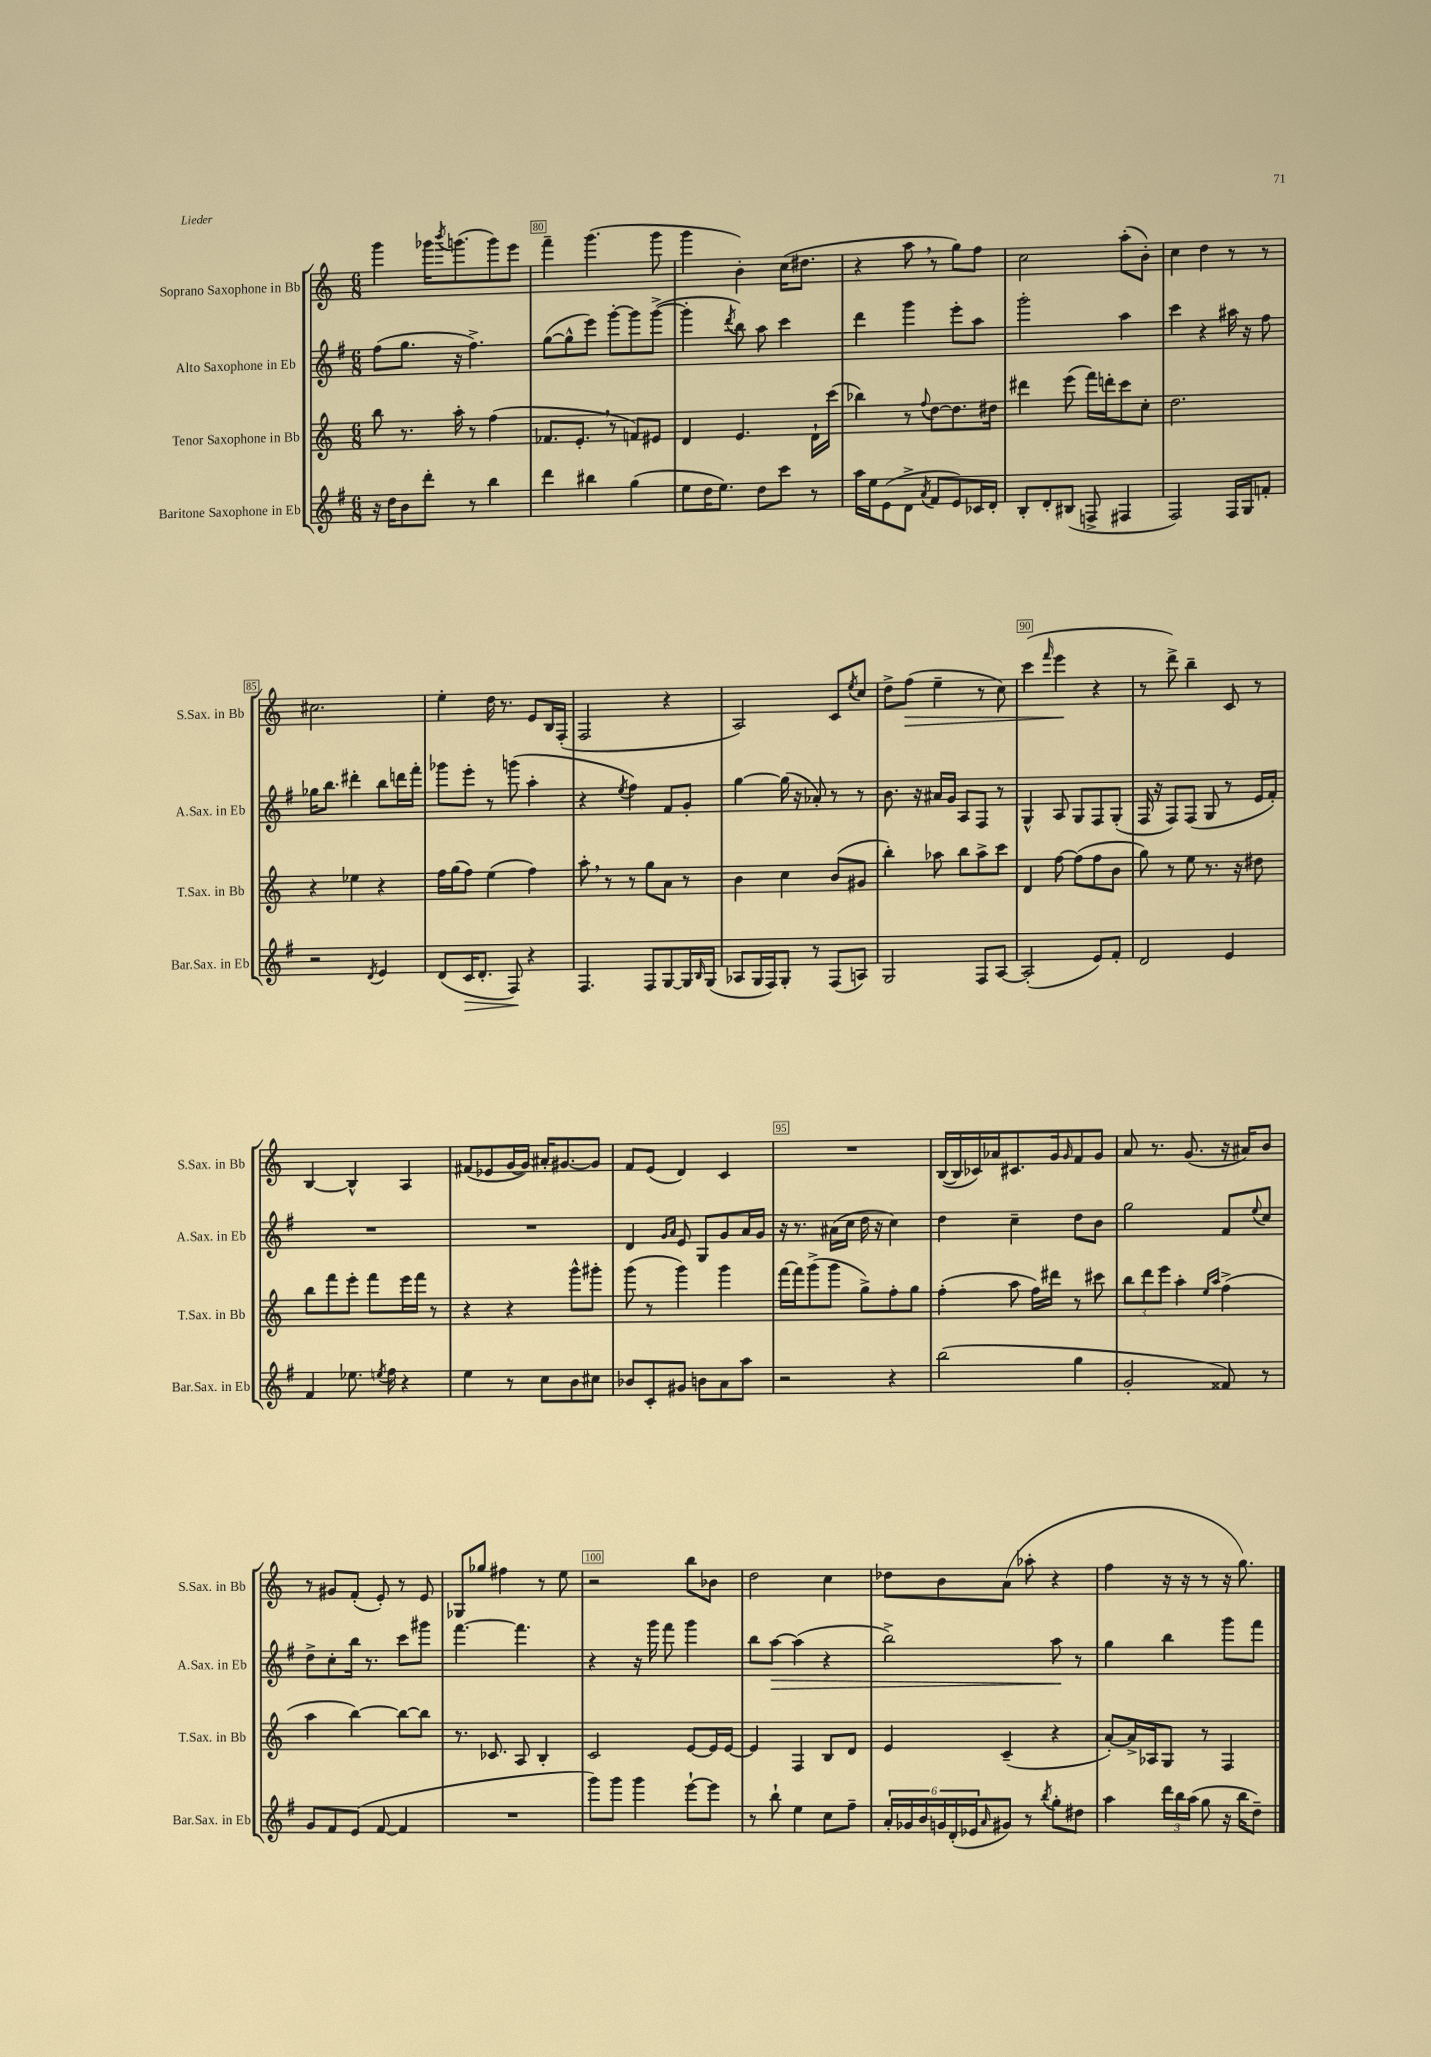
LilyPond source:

<<
\new StaffGroup <<
\new Staff = "s0" \with { instrumentName = "Soprano Saxophone in Bb" shortInstrumentName = "S.Sax. in Bb" } {
    \clef treble \key c \major \numericTimeSignature \time 6/8
    g'''4 ges'''16 \acciaccatura { b'''8 } g'''8.( g'''8) e'''8 |
    f'''4-- g'''4.( g'''8 |
    g'''4 b'4-.) c''16( dis''8. |
    r4 a''8 \breathe r8 g''8) f''8 |
    c''2 a''8-.( b'8-.) |
    c''4 d''4 r8 r8 |
    cis''2. |
    e''4-. d''16 r8. e'8 b16 f16-.( |
    f2 r4 |
    a2) c'8 \acciaccatura { e''8 } c''8 |
    d''8-> f''8\>( e''4-- r8 c''8) |
    c'''4( \grace { f'''16 } e'''4\! r4 |
    r8 d'''8->) b''4-- c'8 r8 |
    b4~ b4-^ a4 |
    fis'8( ees'8 g'16~ g'16) ais'16-. gis'8.~ gis'8 |
    f'8 e'8( d'4) c'4 |
    R2. |
    b16~( b16 ces'16) aes'16 cis'8. g'16 \grace { g'16 } f'8 g'8 |
    a'8 r8. g'8.( r16 ais'16) b'8 |
    r8 gis'8 f'8-.( e'8-.) r8 e'8 |
    ges8 ges''8 fis''4 r8 e''8 |
    r2 b''8 bes'8 |
    d''2 c''4 |
    des''8 b'8 a'8( aes''8-. r4 |
    f''4 r16 r16 r8 r16 g''8.) \bar "|." |
}
\new Staff = "s1" \with { instrumentName = "Alto Saxophone in Eb" shortInstrumentName = "A.Sax. in Eb" } {
    \clef treble \key g \major \numericTimeSignature \time 6/8
    fis''8( g''8. r16 fis''4.->) |
    g''8~( g''8-^ e'''8) g'''8~-. g'''8 g'''8~->( |
    g'''4-. \acciaccatura { d'''8 } b''8) a''8 c'''4 |
    d'''4 g'''4 e'''8-. a''8 |
    g'''2-. a''4 |
    c'''4 r4 ais''16 r16 fis''8 |
    ges''16 b''8. dis'''4-. b''8 d'''16 fis'''16-. |
    ges'''8 e'''8-. r8 g'''8( a''4-. |
    r4 \acciaccatura { e''8 } fis''4) fis'8 g'8-. |
    g''4~ g''16( r16 aes'8-.) r8 r8 |
    b'8. r16 ais'16 g'16 a8 fis8 r8 |
    g4-^ a8 g8 fis8 g8-.( |
    fis16 r16 fis8) fis8( g8 r8 e'16 fis'16-.) |
    R2. |
    R2. |
    d'4 \grace { g'16 a'16 } e'8 g8 g'8 a'16 g'16 |
    r16 r8. ais'16( c''16 d''16 r16 c''4) |
    d''4 c''4-- d''8 b'8 |
    g''2 fis'8 \appoggiatura { e''8 } c''8 |
    d''8-> c''8-. b''16 r8. c'''8 gis'''8 |
    fis'''4.~ fis'''4. |
    r4 r16 g'''16 fis'''8 g'''4 |
    b''8 a''8~\> a''4( r4 |
    b''2->) a''8\! r8 |
    g''4 b''4 g'''8 fis'''8 \bar "|." |
}
\new Staff = "s2" \with { instrumentName = "Tenor Saxophone in Bb" shortInstrumentName = "T.Sax. in Bb" } {
    \clef treble \key c \major \numericTimeSignature \time 6/8
    b''8 r8. a''16-. r8 f''4( |
    fes'8. e'8.-. \breathe r8 f'8) eis'8 |
    d'4 e'4. d'16-! c'''16( |
    bes''4) r8 \appoggiatura { f''8 } d''8~ d''8. dis''16 |
    dis'''4 e'''8( f'''16) d'''16-. c'''8 c''8-. |
    d''2. |
    r4 ees''4 r4 |
    f''16 g''16( f''8) e''4( f''4) |
    a''8-. \breathe r8 r8 g''8 a'8 r8 |
    b'4 c''4 b'8( gis'8 |
    b''4-.) aes''8 b''8 aes''8-> c'''8 |
    d'4 f''8~ f''8( f''8 b'8 |
    g''8) r8 e''8 r8. r16 dis''8 |
    b''8 f'''8 e'''8-. f'''8 e'''16 f'''16 r8 |
    r4 r4 g'''8-^ gis'''8-. |
    g'''8( r8 g'''4) g'''4 |
    f'''16~ f'''16 g'''8->( g'''8 g''8->) f''8-. g''8 |
    f''4-.( a''8 f''16) dis'''16 r8 cis'''8 |
    \tuplet 3/2 { b''8 d'''8 e'''8 } a''4-. \grace { e''16 a''16 } f''4->( |
    a''4 b''4~) b''8~ b''8 |
    r8. ces'8. a8 b4-. |
    c'2 e'8~ e'16 e'16~ |
    e'4 f4 b8 d'8 |
    e'4 c'4--( r4 |
    a'8~-.) a'16-> aes16 g8 r8 f4 \bar "|." |
}
\new Staff = "s3" \with { instrumentName = "Baritone Saxophone in Eb" shortInstrumentName = "Bar.Sax. in Eb" } {
    \clef treble \key g \major \numericTimeSignature \time 6/8
    r16 d''16 b'8 d'''8-. r8 b''4 |
    d'''4 bis''4 g''4( |
    e''8 d''16 e''8.) d''8 c'''8 r8 |
    a''16 e''16 e'8( d'8-> \acciaccatura { a'8 } fis'8 e'8) ces'16 d'16-. |
    b8-. d'8-. bis8( f8-> fis4 |
    fis2) fis16 g16 f'8-. |
    r2 \acciaccatura { d'8 } e'4 |
    d'8( c'16\> d'8.-. fis8\!) r4 |
    fis4. fis8 g8~ g16 \grace { b16 } g16( |
    aes8 g16 fis16) g8-. r8 fis8( a8) |
    g2 fis8 a8~ |
    a2-.( e'8) fis'8-. |
    d'2 e'4 |
    fis'4 ees''8. \acciaccatura { e''8 } fis''16 r4 |
    e''4 r8 c''8 b'8 cis''8 |
    bes'8 c'8-. gis'8 b'8 a'8 a''8 |
    r2 r4 |
    b''2( g''4 |
    g'2-. fisis'8) r8 |
    g'8 fis'8 e'8( fis'8~ fis'4 |
    R2. |
    g'''8) g'''8 g'''4 e'''8~-! e'''8 |
    r8 b''8-! e''4 c''8 fis''8-- |
    \tuplet 6/4 { a'16-. ges'16 b'16 g'16 d'16-.( ees'16 } \grace { a'16 } gis'8) r8 \acciaccatura { b''8 } g''8-. dis''8 |
    a''4 \tuplet 3/2 { d'''16 b''16 a''16( } g''8 r16 b''16 d''8--) \bar "|." |
}
>>
>>
\layout { \context { \Score currentBarNumber = #79 \override BarNumber.break-visibility = ##(#f #t #t) barNumberVisibility = #(every-nth-bar-number-visible 5) \override BarNumber.stencil = #(make-stencil-boxer 0.1 0.3 ly:text-interface::print) } }
